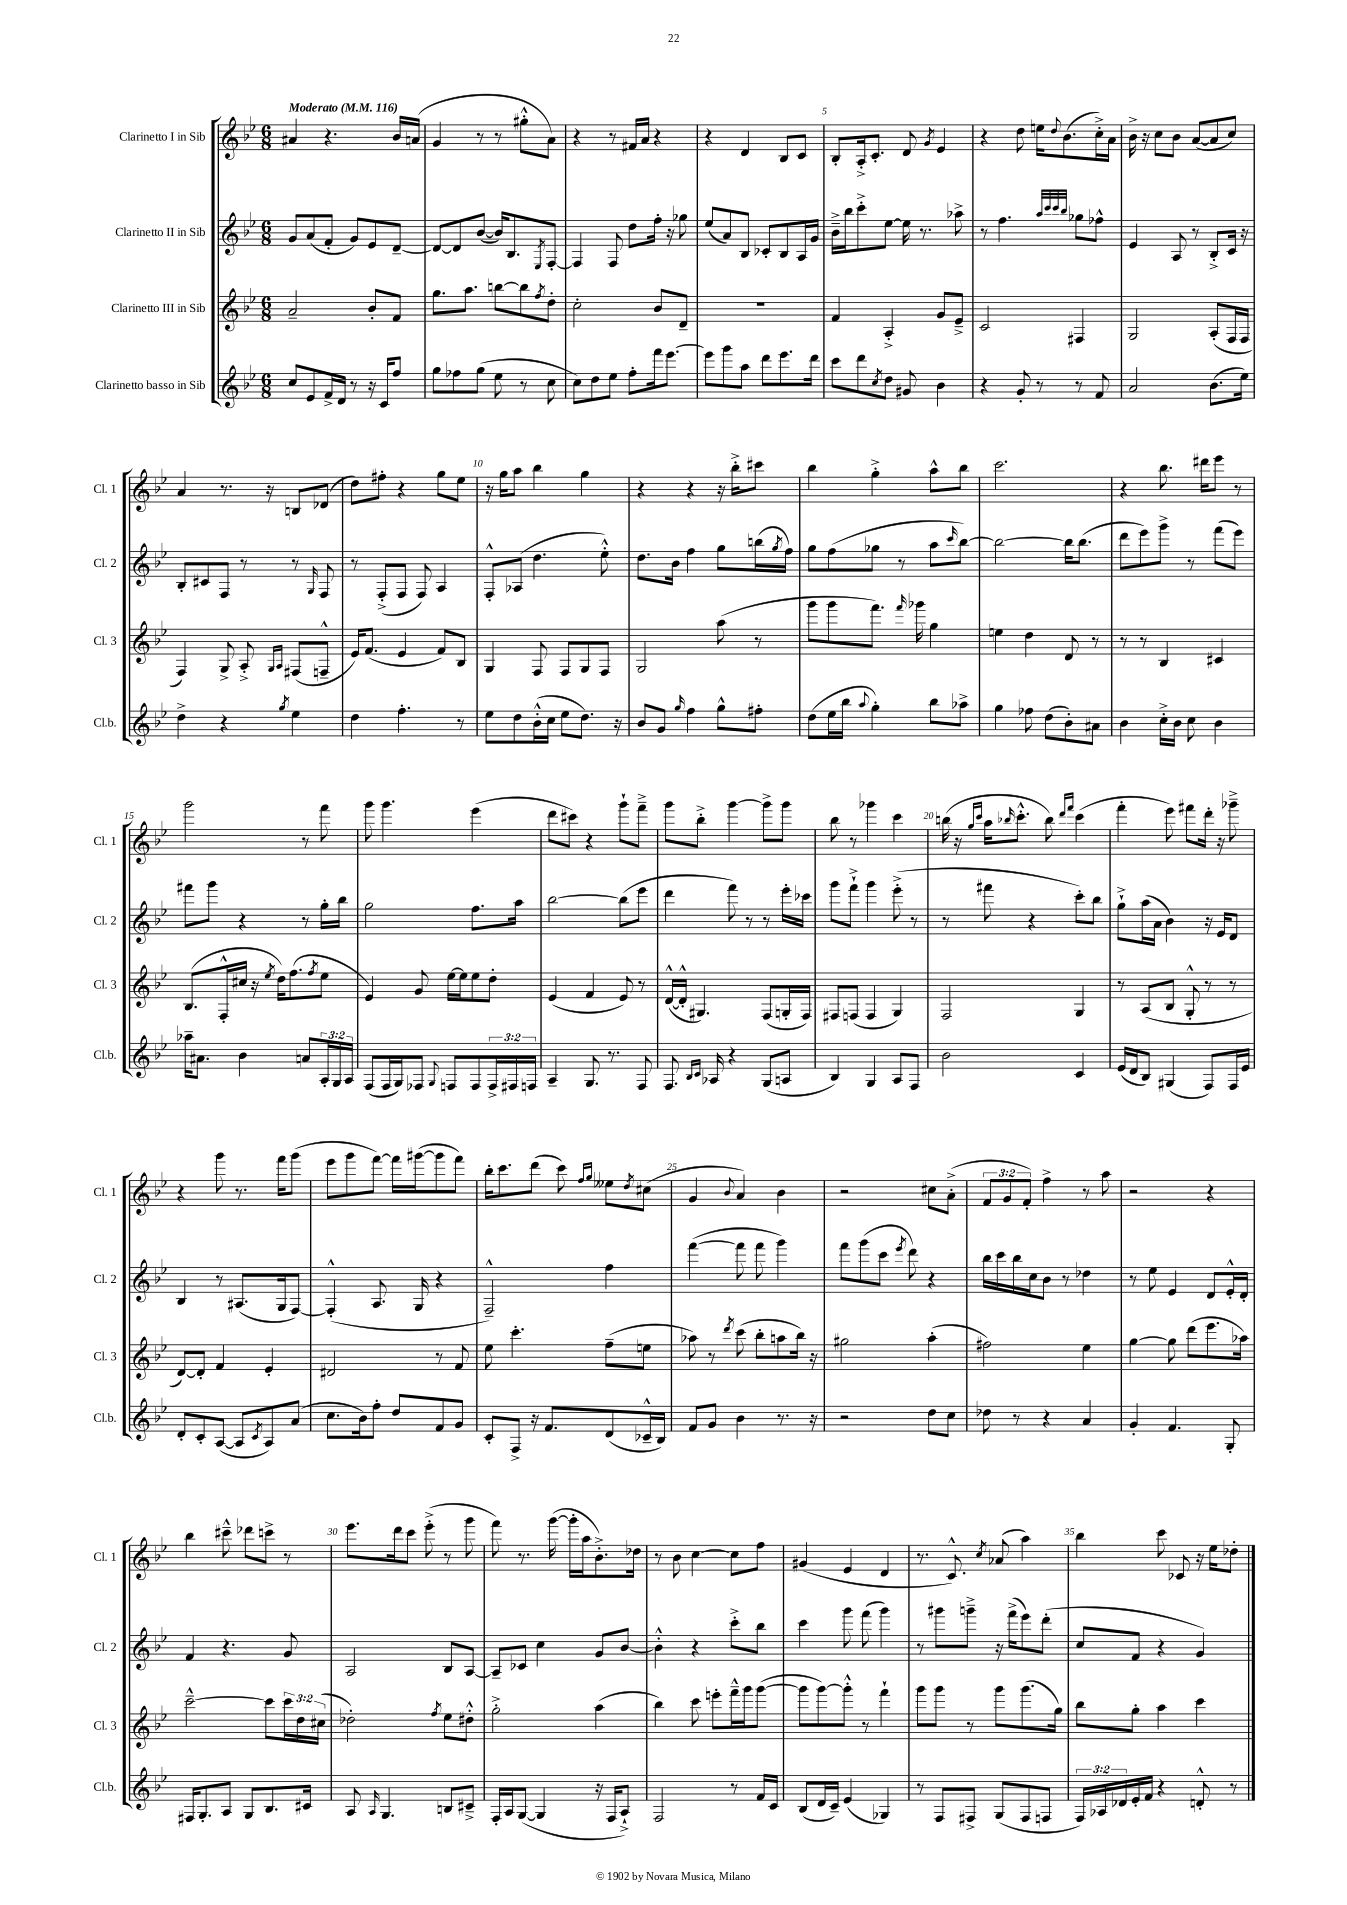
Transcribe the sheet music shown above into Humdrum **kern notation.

**kern	**kern	**kern	**kern
*part4	*part3	*part2	*part1
*staff4	*staff3	*staff2	*staff1
*I"Clarinetto basso in Sib	*I"Clarinetto III in Sib	*I"Clarinetto II in Sib	*I"Clarinetto I in Sib
*I'Cl.b.	*I'Cl. 3	*I'Cl. 2	*I'Cl. 1
*clefG2	*clefG2	*clefG2	*clefG2
*k[b-e-]	*k[b-e-]	*k[b-e-]	*k[b-e-]
*M6/8	*M6/8	*M6/8	*M6/8
*MM116	*MM116	*MM116	*MM116
=1	=1	=1	=1
!	!	!	!LO:TX:a:B:t=Moderato
8cc/L	2a~/	8g/L	4a#X/
8e-/	.	(8a/	.
16f^/L	.	8f'/J	4.r
16d/JJ	.	.	.
8r	.	8g/L)	.
16r	8b-'/L	8e-/	.
16c/KL	.	.	.
8ff/J	8f/J	[8d~/J	16b-/LL
.	.	.	(16an/JJ
=2	=2	=2	=2
8gg\L	8.gg\L	8d/L_	4g/
8ff-X\	.	8d/]	.
.	8.aa\J	.	.
(8gg\J	.	([8b-/J	8r
8ee-\	[8bbn\L	16b-/KL])	8r
.	.	8.B-/	.
8r	8bb\]	.	8gg#X'^^\L
.	8qff/	8qE-/	.
8cc\	8dd'\J	[8F'/J	8a\J)
=3	=3	=3	=3
8cc\L)	2cc'\	4F/]	4r
8dd\	.	.	.
8ee-\J	.	8F/	8r
8ff'\L	.	8dd\L	16f#X/LL
.	.	.	16a/JJ
16fff\k	8b-/L	16ff'\Jk	4r
[8.eee-\J	.	16r	.
.	8d~/J	8gg-X\	.
=4	=4	=4	=4
8eee-\L]	2.r	(8ee-/L	4r
8ggg\	.	8a/)	.
8aa\J	.	8B-/J	4d/
8ddd\L	.	8c-X'/L	.
8.eee-\	.	8B-/	8B-/L
.	.	16A/L	8c/J
16ddd\Jk	.	16g/JJ	.
=5	=5	=5	=5
8ccc\L	4f/	16b-~^\LL	8B-'/L
.	.	16bb-\J	.
8ddd\	.	8ccc'^\	16A'^/k
.	.	.	8.c'/J
8qcc/	.	.	.
8dd\J	4A'^/	[8ee-\J	.
8g#X/	.	16ee-\]	8d/
.	.	8.r	.
.	.	.	8qg/
4b-\	8g/L	.	4e-/
.	8e-~^/J	8aa-X^\	.
=6	=6	=6	=6
4r	2c/	8r	4r
.	.	4.ff\	.
8g'/	.	.	8dd\
8r	.	.	16een\KL
.	.	.	8qqdd/
.	.	.	(8.b-\
.	.	32qqaa/LLL	.
.	.	32qqccc/	.
.	.	32qqccc/	.
.	.	32qqbb-/JJJ	.
8r	4F#X/	8gg-X\L	.
8f/	.	8ff-X^^\J	16cc'^\L)
.	.	.	16a\JJ
=7	=7	=7	=7
2a/	2G/	4e-/	16b-^\
.	.	.	16r
.	.	.	8cc\L
.	.	8A/	8b-\J
.	.	8r	([8a/L
(8.b-\L	(8A'/L	8B-'^/L	8a/]
.	16F/L	16c/Jk	8cc/J)
16ee-\Jk)	16F/JJ	16r	.
!!LO:LB:g=z
=8	=8	=8	=8
4dd^\	4F/)	8B-'/L	4a/
.	.	8c#X/	.
4r	8G^/	8F/J	8.r
.	8A'^/	8r	.
.	.	.	16r
.	16qqG/LL	.	.
8qgg/	16qqA/JJ	.	.
4ee-\	(8F#X/L	8r	8Bn/L
.	.	16qqG/	.
.	8Fn~^^/J	8F/	(8d-X/J
=9	=9	=9	=9
4dd\	16e-/KL)	8r	8dd\L)
.	(8.f/J	.	.
.	.	(8F'^/L	8ff#X'\J
4.ff'\	4e-/	8F/J	4r
.	.	8F/)	.
.	8f/L)	4A/	8gg\L
8r	8B-/J	.	8ee-\J
=10	=10	=10	=10
8ee-\L	4G/	8F'^^/L	16r
.	.	.	16gg\KL
8dd\	.	(8A-X/J	8aa\J
(16b-'^^\L	8F/	4.dd\	4bb-\
16cc\JJ	.	.	.
8ee-\L	8F/L	.	.
8.dd\J)	8G/	.	4gg\
.	8F/J	8ee-'^^\)	.
16r	.	.	.
=11	=11	=11	=11
8b-/L	2G/	8.dd\L	4r
8g/J	.	.	.
.	.	16b-\Jk	.
16qqgg/	.	.	.
4ff\	.	4ff\	4r
8gg^^\L	(8aa\	8gg\L	16r
.	.	.	16bb-'^\KL
8ff#X'\J	8r	(16bbn\L	8ccc#X\J
.	.	8qgg/	.
.	.	16ff\JJ)	.
=12	=12	=12	=12
(8dd\L	8ggg\L	8gg\L	4bb-\
16ee-\L	8ggg\	(8ff\	.
16bb-\JJ	.	.	.
8qqaa/	.	.	.
4gg'\)	8.fff\J)	8gg-X\J	4gg'^\
.	.	8r	.
.	16qqfff/	.	.
.	16ggg-X\	.	.
8bb-\L	4gg\	8aa\L	8aa^^\L
.	.	16qqccc/	.
8aa-X^\J	.	[8bb-\J)	8bb-\J
=13	=13	=13	=13
4gg\	4een\	2bb-\_	2.ccc\
8ff-X\	4dd\	.	.
(8dd\L	.	.	.
8b-'\)	8d/	16bb-\KL]	.
.	.	(8.bb-\J	.
8a#X\J	8r	.	.
=14	=14	=14	=14
4b-\	8r	8ddd\L	4r
.	8r	8eee-\)	.
16cc'^\LL	4B-/	8ggg^\J	8.bb-\
16b-\JJ	.	.	.
8cc\	.	8r	.
.	.	.	16ddd#X\KL
4b-\	4c#X/	(8fff\L	8eee-\J
.	.	8eee-\J)	8r
!!LO:LB:g=z
=15	=15	=15	=15
16aa-X~\KL	(8.B-/L	8fff#X\L	2ggg\
8.a#X\J	.	.	.
.	.	8ggg\J	.
.	16F'^^/L	.	.
4b-\	16cc#X/JJ	4r	.
.	16r	.	.
.	8qee-/	.	.
.	16dd\KL)	.	.
.	(8.ff\	.	.
8an/L	.	8r	8r
.	8qff/	.	.
24A'/L	8ee-\J	16gg'\LL	8fff\
24G/	.	.	.
.	.	16bb-\JJ	.
24A/JJ	.	.	.
=16	=16	=16	=16
(8F/L	4e-/)	2gg\	8ggg\
16F/L	.	.	4.ggg\
16G/J)	.	.	.
8F-X/J	8g/	.	.
8qqG/	.	.	.
8Fn/L	[16ee-\LL	.	.
.	16ee-\J]	.	.
8F/	8ee-\	8.ff\L	(4eee-\
24F^/L	8dd'\J	.	.
24F#X/	.	.	.
.	.	16aa\Jk	.
24Fn/JJ	.	.	.
=17	=17	=17	=17
4A~/	(4e-/	[2bb-\	8ddd\L
.	.	.	8ccc#X\J)
8.G/	4f/	.	4r
8.r	.	.	.
.	8e-/)	(8bb-\L]	8ggg`\L
8F/	8r	8eee-\J	8fff~^\J
=18	=18	=18	=18
8.F/	([16d^^/LL	4ddd\	8ggg\L
.	16d'^^/JJ]	.	.
.	4.G#X/)	.	8bb-'^\J
16qqB-/LL	.	.	.
16qqc/JJ	.	.	.
16A-X/	.	.	.
4r	.	8fff\)	[4ggg\
.	.	8r	.
(8G/L	(8F/L	8r	8ggg^\L]
8An/J	16Gn'/L	16eee-'\LL	8ggg\J
.	16F/JJ)	16ccc-X\JJ	.
=19	=19	=19	=19
4B-/)	8F#X/L	8ggg\L	8bb-\
.	(8Fn/J	8fff`^\J	8r
4G/	4F/	4ggg\	4ggg-X\
8A/L	4G/)	(8eee-'^\	4ccc\
8F/J	.	8r	.
=20	=20	=20	=20
2b-\	2F/	8r	(16bbn\
.	.	.	16r
.	.	.	16qqgg/LL
.	.	.	16qqccc/JJ
.	.	8fff#X\	16aa\KL
.	.	.	16qqbb-X/
.	.	.	8.ccc'^^\J
.	.	4r	.
.	.	.	8bb-\)
.	.	.	16qqddd/LL
.	.	.	16qqfff/JJ
4c/	4G/	8ccc'\L)	(4ccc\
.	.	8bb-\J	.
=21	=21	=21	=21
(16e-/LL	8r	8gg`^\L	4fff'\
16d/J	.	.	.
8B-/J)	(8A/L	(16aa\L	.
.	.	16a\JJ	.
(4G#X/	8B-/J	4b-\)	8eee-\)
.	8G'^^/	.	8fff#X\L
8F/L)	8r	16r	16ddd'\Jk
.	.	16e-/KL	16r
16F/L	8r	8d/J	8ggg-X~^\
16e-/JJ	.	.	.
!!LO:LB:g=z
=22	=22	=22	=22
8d'/L	[8d/L)	4B-/	4r
8c'/	8d'/J]	.	.
([8A/J	4f/	8r	8ggg\
8A/L]	.	(8.A#X/L	8.r
8qc/	.	.	.
8A/)	4e-'/	.	.
.	.	16G/k	16fff\KL
(8a/J	.	[8F/J)	(8ggg\J
=23	=23	=23	=23
8.cc\L	2d#X/	(4F'^^/]	8eee-\L
.	.	.	8ggg\
16b-\k)	.	.	.
8ff'\J	.	8.A/	[8fff\J)
8dd/L	.	.	16fff\LL]
.	.	16G/	([16ggg#X\J
8f/	8r	4r	8ggg#\]
8g/J	8f/	.	8fff\J)
=24	=24	=24	=24
8c'/L	8ee-\	2F~^^/)	16bb-'\KL
.	.	.	8.ccc\
8F^/J	4.ccc'\	.	.
16r	.	.	(8ddd\J
8.f/L	.	.	.
.	.	.	8ccc\)
.	.	.	16qqff/LL
.	.	.	16qqgg/JJ
(8d/	(8ff~\L	4ff\	8ee--X\L
.	.	.	8qdd/
16c-X~^^/L	8een\J	.	(8cc#X\J
16B-/JJ)	.	.	.
=25	=25	=25	=25
8f/L	8aa-X\)	([4fff\	4g/
8g/J	8r	.	.
.	8qddd/	.	8qqb-/
4b-\	(8ccc\	8fff\]	4a/)
.	8bb-'\L	8fff\	.
8.r	8aan\	4ggg\)	4b-\
.	16bb-\Jk)	.	.
16r	16r	.	.
=26	=26	=26	=26
2r	2gg#X\	8fff\L	2r
.	.	(8ggg\	.
.	.	8ccc\J	.
.	.	8qeee-/	.
.	.	8ddd\)	.
8dd\L	(4aa'\	4r	8cc#X\L
8cc\J	.	.	(8a'^\J
=27	=27	=27	=27
8dd-X\	2ff#X\)	16bb-\LL	12f/L
.	.	16ccc\	.
.	.	.	12g/
8r	.	16bb-\	.
.	.	.	12f'/J)
.	.	16cc\J	.
4r	.	8b-\J	4ff^\
.	.	8r	.
4a/	4ee-\	4dd-X\	8r
.	.	.	8aa\
=28	=28	=28	=28
4g'/	[4gg\	8r	2r
.	.	8ee-\	.
4.f/	8gg\]	4e-/	.
.	(8ddd\L	.	.
.	8.eee-\	8d/L	4r
8G'/	.	16e-'^^/L	.
.	16aa-X\Jk)	16d'/JJ	.
!!LO:LB:g=z
=29	=29	=29	=29
16F#X/KL	[2ccc~^^\	4f/	4bb-\
8.G'/	.	.	.
8A/J	.	4.r	8ccc#X~^^\
8G/L	.	.	8ddd-X\L
8.B-/	8ccc\L]	.	8cccn^\J
.	24ccc\L	8g/	8r
.	24dd\	.	.
16c#X/Jk	.	.	.
.	(24cc#X\JJ	.	.
=30	=30	=30	=30
8A/	2dd-X'\)	2A/	8.eee-\L
16qqA/	.	.	.
4.G/	.	.	.
.	.	.	16ddd\k
.	.	.	8ccc\J
.	.	.	(8eee-'^\
.	8qff/	.	.
8Bn/L	8ee-\L	8B-/L	8r
8c#X~^/J	8dd#X'^^\J	[8A/J	8ggg\
=31	=31	=31	=31
16F'/LL	2gg'^\	8A~/L]	8fff\)
16A/J	.	.	.
([8G/J	.	8c-X/J	8.r
4G/]	.	4cc\	.
.	.	.	([16ggg\
.	.	.	16ggg'\LL]
.	.	.	16aa\J
16r	(4aa\	8g/L	8.b-'^\)
16F/KL	.	.	.
8A`^/J)	.	[8b-/J	.
.	.	.	16dd-X\Jk
=32	=32	=32	=32
2F/	4bb-\)	4b-'^^\]	8r
.	.	.	8b-\
.	8ccc\	4r	[4cc\
.	8eeen'\L	.	.
8r	16fff~^^\L	8ccc'^\L	8cc\L]
.	16ggg\J	.	.
16f/LL	([8ggg\J	8bb-\J	8ff\J
16c/JJ	.	.	.
=33	=33	=33	=33
(8B-/L	8ggg\L]	4ccc\	(4g#X/
16d/L	[8ggg\)	.	.
16c~/JJ)	.	.	.
(4e-/	8ggg'^^\J]	8ggg\	4e-/
.	8r	(8fff\	.
4G-X/)	4fff`\	4ggg\)	4d/
=34	=34	=34	=34
8r	8ggg\L	8r	8.r
8F/L	8ggg\J	8ggg#X\L	.
.	.	.	8.c^^/)
8F#X^/J	8r	8gggn~^\J	.
.	.	.	8qcc/
(8G/L	8ggg\L	16r	(8a-X/
.	.	(16fff^\KL	.
8F#/	(8.ggg\	8eee-\)	4aa\)
8Fn/J	.	(8ddd'\J	.
.	16gg\Jk)	.	.
=35	=35	=35	=35
24F/LL)	8bb-\L	8cc/L	4bb-\
24A-X/	.	.	.
24d-X/	.	.	.
16e-'/	8gg'\J	8f/J	.
16f/JJ	.	.	.
4r	4aa\	4r	8ccc\
.	.	.	8c-X/
8dn'^^/	4ccc\	4g/)	16r
.	.	.	16ee-\KL
8r	.	.	8dd-X'\J
==	==	==	==
*-	*-	*-	*-
